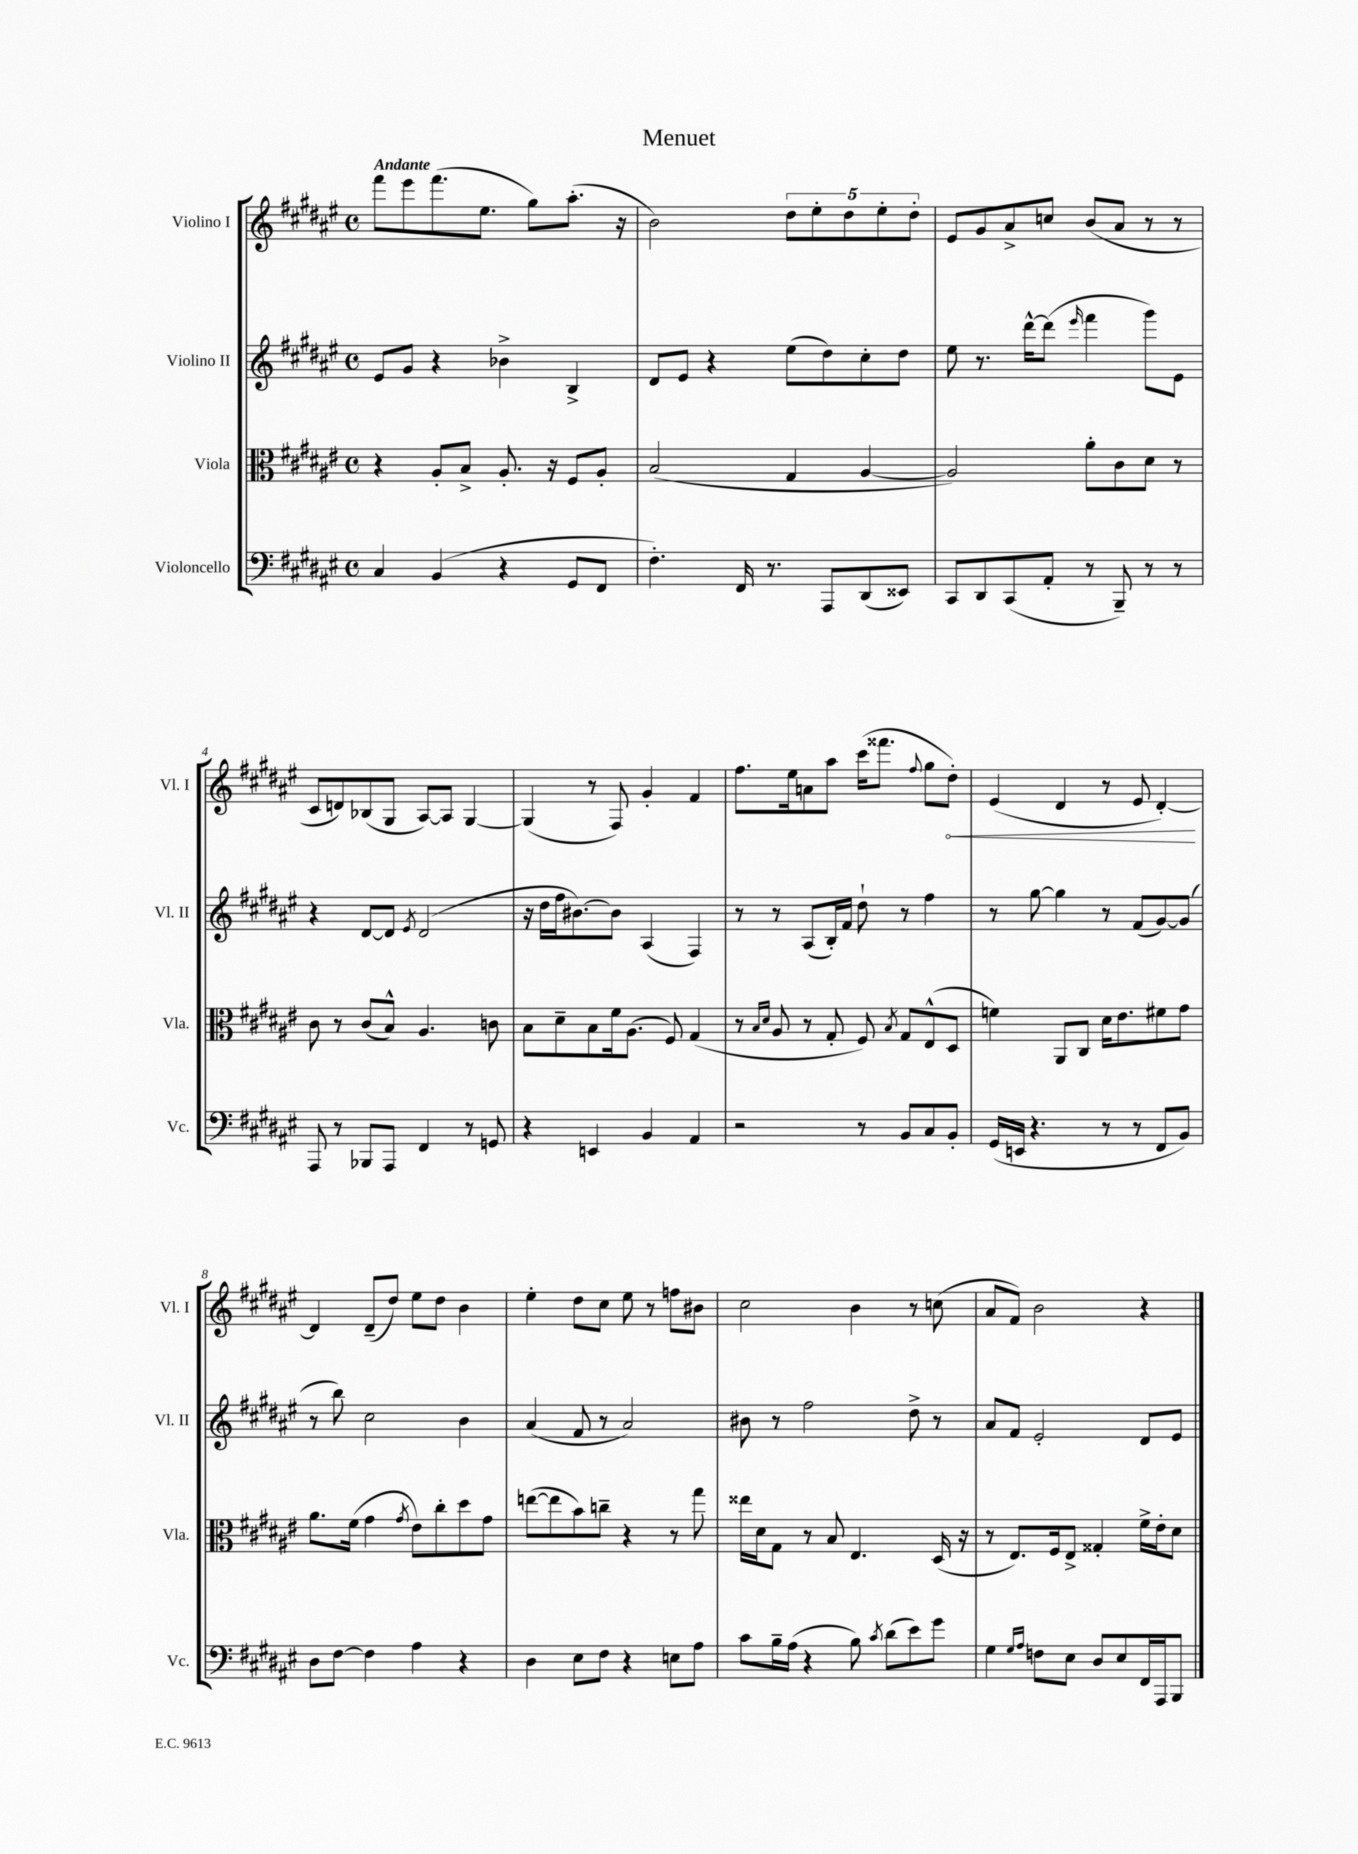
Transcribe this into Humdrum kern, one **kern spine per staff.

**kern	**kern	**kern	**kern
*staff4	*staff3	*staff2	*staff1
*clefF4	*clefC3	*clefG2	*clefG2
*k[f#c#g#d#a#e#]	*k[f#c#g#d#a#e#]	*k[f#c#g#d#a#e#]	*k[f#c#g#d#a#e#]
*M4/4	*M4/4	*M4/4	*M4/4
*met(c)	*met(c)	*met(c)	*met(c)
4C#/	4r	8e#/L	8fff#\L
.	.	8g#/J	8eee#\
(4BB/	8A#'/L	4r	(8.fff#\
.	8B^/J	.	.
.	.	.	8.ee#\J
4r	8.A#'/	4b-^\	.
.	.	.	8gg#\L)
.	16r	.	.
8GG#/L	8F#/L	4B^/	(8.aa#'\J
8FF#/J	8A#'/J	.	.
.	.	.	16r
=	=	=	=
4.F#'\)	(2B/	8d#/L	2b\)
.	.	8e#/J	.
.	.	4r	.
16FF#/	.	.	.
8.r	.	.	.
.	4G#/	(8ee#\L	10dd#\L
.	.	.	10ee#'\
8AAA#/L	.	8dd#\)	.
.	.	.	10dd#\
(8DD#/	[4A#/	8cc#'\	.
.	.	.	10ee#'\
8EE##/J)	.	8dd#\J	.
.	.	.	10dd#'\J
=	=	=	=
8CC#/L	2A#/])	8ee#\	8e#/L
8DD#/	.	8.r	8g#/
(8CC#/	.	.	8a#^/
.	.	[16ddd#^^\LK	.
8AA#'/J	.	(8ddd#\]J	8cc/J
.	.	16qqeee#/	.
8r	8a#'\L	4fff#\	(8b/L
8BBB~/)	8c#\	.	8a#/J
8r	8d#\J	8ggg#\L)	8r
8r	8r	8e#\J	8r
=	=	=	=
8AAA#/	8c#\	4r	8c#/L
8r	8r	.	8d/)
8BBB-/L	(8c#/L	[8d#/L	(8B-/
8AAA#/J	8B^^/J)	8d#/]J	8G#/J
.	.	8qe#/	.
4FF#/	4.A#/	(2d#/	[8A#/L)
.	.	.	8A#/]J
8r	.	.	[4G#/
8GG/	8c\	.	.
=	=	=	=
4r	8B\L	16r	(4G#/]
.	.	16dd#\LL	.
.	8d#~\	16ff#\J	.
.	.	[8.b#\)	.
4EE/	8B\	.	8r
.	16f#\k	8b#\]J	8F#/)
.	(8.A#\J	.	.
4BB/	.	(4A#/	4g#'/
.	8F#/)	.	.
4AA#/	(4G#/	4F#/)	4f#/
=	=	=	=
2r	8r	8r	8.ff#\L
.	16qqB/LL	.	.
.	16qqd#/JJ	.	.
.	8A#/	8r	.
.	.	.	16ee#\k
.	8r	(8A#/L	8a\
.	8G#'/	16B'/L)	8aa#\J
.	.	16f#/JJ	.
8r	8F#/)	8dd#`\	(16ccc#\LK
.	.	.	8.fff##\J
.	8qB/	.	.
8BB/L	8G#/L	8r	.
.	.	.	8qqff#/
8C#/	(8E#^^/	4ff#\	8gg#\L
8BB'/J	8D#/J	.	8dd#'\J)
=	=	=	=
(16GG#/LL	4f\)	8r	(4e#/
16EE/JJ	.	.	.
4.r	.	[8gg#\	.
.	8AA#/L	4gg#\]	4d#/
.	8C#/J	.	.
8r	16d#\LK	8r	8r
.	8.e#\	.	.
8r	.	(8f#/L	8e#/
8FF#/L	8f#\	[8g#/)	[4d#'/)
8BB/J)	8g#\J	(8g#/]J	.
=	=	=	=
8D#\L	8.a#\L	8r	4d#/]
[8F#\J	.	8bb\)	.
.	(16f#\Jk	.	.
4F#\]	4g#\	2cc#\	(8d#~/L
.	.	.	8dd#/J)
.	8qg#/	.	.
4A#\	8e#\L)	.	8ee#\L
.	8cc#'\	.	8dd#\J
4r	8dd#\	4b\	4b\
.	8g#\J	.	.
=	=	=	=
4D#\	([8ee\L	(4a#/	4ee#'\
.	8ee\]	.	.
8E#\L	8b\)	8f#/	8dd#\L
8F#\J	8cc~\J	8r	8cc#\J
4r	4r	2a#/)	8ee#\
.	.	.	8r
8E\L	8r	.	8ff\L
8A#\J	8gg#\	.	8b#\J
=	=	=	=
8c#\L	16ee##\LL	8b#\	2cc#\
.	16d#\J	.	.
16B~\L	8G#\J	8r	.
(16A#\JJ	.	.	.
4r	8r	2ff#\	.
.	8B/	.	.
8B\)	4.E#/	.	4b\
8qc#/	.	.	.
(8d#\L	.	.	.
8e#\)	.	8dd#^\	8r
8g#\J	(16D#/	8r	(8cc\
.	16r	.	.
=	=	=	=
4G#\	8r	8a#/L	8a#/L
.	8.E#/L)	8f#/J	8f#/J)
16qqG#/LL	.	.	.
16qqA#/JJ	.	.	.
8F\L	.	2e#'/	2b\
.	16F#/k	.	.
8E#\J	8E#^/J	.	.
8D#/L	4G##'/	.	.
8E#/	.	.	.
16FF#/L	16f#^\LL	8d#/L	4r
16AAA#/J	16e#'\J	.	.
8BBB/J	8d#\J	8e#/J	.
==	==	==	==
*-	*-	*-	*-
